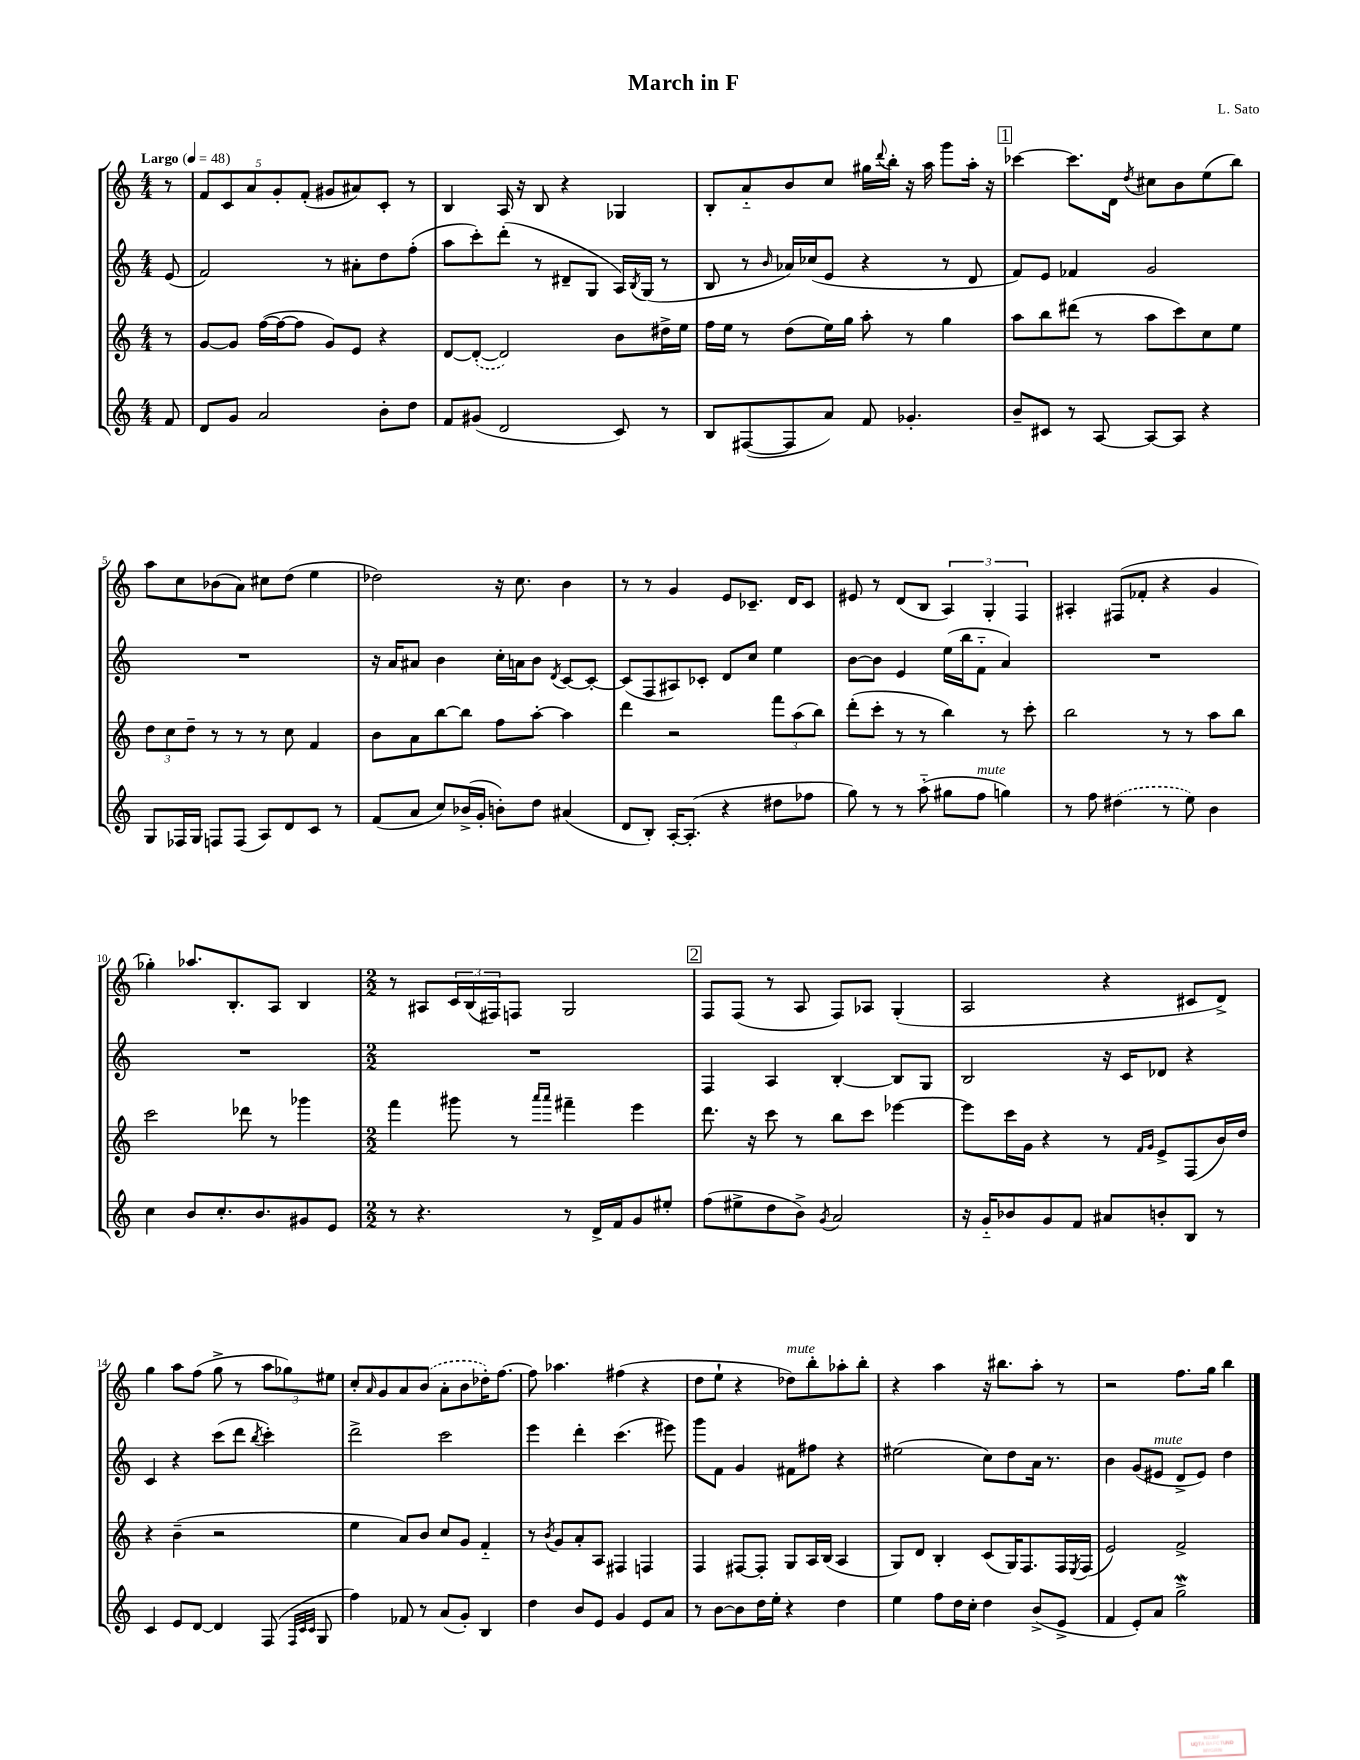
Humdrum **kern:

**kern	**kern	**kern	**kern
*staff4	*staff3	*staff2	*staff1
*clefG2	*clefG2	*clefG2	*clefG2
*k[]	*k[]	*k[]	*k[]
*M4/4	*M4/4	*M4/4	*M4/4
*MM48	*MM48	*MM48	*MM48
8f/	8r	(8e/	8r
=	=	=	=
8d/L	[8g/L	2f/)	10f/L
.	.	.	10c/
8g/J	8g/]J	.	.
.	.	.	10a/
2a/	([16ff\LL	.	.
.	.	.	10g'/
.	16ff\_J	.	.
.	8ff\]J	.	.
.	.	.	(10f'/J
.	8g/L)	8r	8g#/L
.	8e/J	8a#'\L	8a#/)
8b'\L	4r	8dd\	8c'/J
8dd\J	.	(8ff'\J	8r
=	=	=	=
8f/L	[8d/L	8aa\L	4B/
(8g#/J	(8d'/_J	8ccc'\)	.
2d/	2d/])	(8ddd'\J	16A/
.	.	.	16r
.	.	8r	8B/
.	.	8d#~/L	4r
.	.	8G/J	.
8c/)	8b\L	16A/LL)	4G-/
.	.	8qB/	.
.	.	(16G/JJ	.
8r	16dd#^\L	8r	.
.	16ee\JJ	.	.
=	=	=	=
8B/L	16ff\LL	8B/	8B'/L
.	16ee\JJ	.	.
([8F#/	8r	8r	8a'~/
.	.	16qqb/	.
8F#/]	(8dd\L	16a-/LL)	8b/
.	.	(16cc-/J	.
8a/J)	16ee\L)	8e/J	8cc/J
.	16gg\JJ	.	.
8f/	8aa'\	4r	16gg#\LL
.	.	.	8qqddd/
.	.	.	16bb'\JJ
4.g-'/	8r	.	16r
.	.	.	16aa\
.	4gg\	8r	8ggg\L
.	.	8d/	16aa'\Jk
.	.	.	16r
=	=	=	=
8b~/L	8aa\L	8f/L)	[4ccc-\
8c#/J	8bb\	8e/J	.
8r	(8ddd#\J	4f-/	8.ccc-\]L
[8A/	8r	.	.
.	.	.	16d\Jk
.	.	.	8qdd/
8A/_L	8aa\L	2g/	8cc#\L
8A/]J	8ccc\)	.	8b\
4r	8cc\	.	(8ee\
.	8ee\J	.	8bb\J)
=	=	=	=
8G/L	12dd\L	1r	8aa\L
.	12cc\	.	.
16F-/L	.	.	8cc\
.	12dd~\J	.	.
16G/JJ	.	.	.
8F/L	8r	.	(8b-\
(8F/J	8r	.	8a\J)
8A/L)	8r	.	8cc#\L
8d/	8cc\	.	(8dd\J
8c/J	4f/	.	4ee\
8r	.	.	.
=	=	=	=
(8f/L	8b\L	16r	2dd-\)
.	.	16a/LK	.
8a/J	8a\	8a#/J	.
8cc/L)	[8bb\	4b\	.
(16b-^/L	8bb\]J	.	.
16g'/JJ	.	.	.
8b'\L)	8ff\L	16cc'\LL	16r
.	.	16a\J	8.cc\
8dd\J	[8aa'\J	8b\J	.
.	.	8qd/	.
(4a#/	4aa\]	[8c/L	4b\
.	.	8c'/_J	.
=	=	=	=
8d/L	4ddd\	(8c/]L	8r
8B'/J)	.	8F/	8r
[16A'/LK	2r	8A#/)	4g/
(8.A'/]J	.	.	.
.	.	8c-'/J	.
4r	.	8d/L	8e/L
.	.	8cc/J	8.c-~/J
8dd#\L	12fff\L	4ee\	.
.	.	.	16d/LK
.	(12aa\	.	.
8ff-\J	.	.	8c-/J
.	12bb\J)	.	.
=	=	=	=
8gg\)	(8ddd'\L	[8b\L	8e#/
8r	8ccc'\J	8b\]J	8r
8r	8r	4e/	(8d/L
(8aa'~\	8r	.	8B/J
8gg#\L	4bb\)	(16ee\LL	6A/)
.	.	16bb\J	.
8ff\J	.	8f'~\J	.
.	.	.	6G'/
4gg\)	8r	4a/)	.
.	.	.	6F/
.	8ccc'\	.	.
=	=	=	=
8r	2bb\	1r	4A#'/
8ff\	.	.	.
(4dd#\	.	.	(8F#/L
.	.	.	8f-'/J
8r	8r	.	4r
8ee\)	8r	.	.
4b\	8aa\L	.	4g/
.	8bb\J	.	.
=	=	=	=
4cc\	2ccc\	1r	4gg-'\)
8b/L	.	.	8.aa-/L
8.cc'/	.	.	.
.	.	.	8.B'/
.	8ddd-\	.	.
8.b/	.	.	.
.	8r	.	8A/J
8g#/	4ggg-\	.	4B/
8e/J	.	.	.
=	=	=	=
*M2/2	*M2/2	*M2/2	*M2/2
8r	4fff\	1r	8r
4.r	.	.	8A#/L
.	8ggg#\	.	24c/L
.	.	.	(24B/
.	.	.	24F#/J)
.	8r	.	8F/J
.	16qqaaa/LL	.	.
.	16qqaaa/JJ	.	.
8r	4fff#~\	.	2G/
16d^/LL	.	.	.
16f/J	.	.	.
8g/	4eee\	.	.
8ee#'/J	.	.	.
=	=	=	=
(8ff\L	8.ddd\	4F/	8F/L
8ee#^\	.	.	(8F/J
.	16r	.	.
8dd\	8ccc\	4A/	8r
8b^\J)	8r	.	8A/
8qg/	.	.	.
2a/	8bb\L	[4B'/	8F/L)
.	8ccc\J	.	8A-/J
.	[4eee-\	8B/]L	(4G'/
.	.	8G/J	.
=	=	=	=
16r	8eee-\]L	2B/	2A/
16g'~/LK	.	.	.
8b-/	16ccc\L	.	.
.	16g\JJ	.	.
8g/	4r	.	.
8f/J	.	.	.
8a#/L	8r	16r	4r
.	.	16c/LK	.
.	16qqf/LL	.	.
.	16qqg/JJ	.	.
8b'/	8e^/L	8d-/J	.
8B/J	(8F/	4r	8c#/L
8r	16b/L)	.	8d^/J)
.	16dd/JJ	.	.
=	=	=	=
4c/	4r	4c/	4gg\
8e/L	(4b~\	4r	8aa\L
[8d/J	.	.	(8ff\J
4d/]	2r	(8ccc\L	8gg^\
.	.	8ddd\J	8r
.	.	8qbb/	.
(8F/	.	4ccc'\)	12aa\L
.	.	.	12gg-\)
32qqF/LLL	.	.	.
32qqc/	.	.	.
32qqc/JJJ	.	.	.
8G/	.	.	.
.	.	.	12ee#\J
=	=	=	=
4ff\)	4ee\	2ddd^\	8cc'/L
.	.	.	16qqa/
.	.	.	8g/
8f-/	8a/L)	.	8a/
8r	8b/J	.	(8b/J
(8a/L	8cc/L	2ccc\	8a'\L
8g'/J)	8g/J	.	8b\
4B/	4f'~/	.	16dd-'\K)
.	.	.	[8.ff\J
=	=	=	=
4dd\	8r	4eee\	8ff\]
.	8qb/	.	.
.	8g/L	.	4.aa-\
8b/L	8a'/	4ddd'\	.
8e/J	8A/J	.	.
4g/	4F#/	(4.ccc\	(4ff#\
8e/L	4F/	.	4r
8a/J	.	8eee#\)	.
=	=	=	=
8r	4F/	8ggg\L	8dd\L
[8b\L	.	8f\J	8ee`\J
8b\]	[8F#/L	4g/	4r
16dd\L	8F#'/]J	.	.
16ee'\JJ	.	.	.
4r	8G/L	8f#\L	8dd-\L)
.	16A/L	8ff#\J	8bb'\
.	(16B/JJ	.	.
4dd\	4A/	4r	8aa-'\
.	.	.	8bb'\J
=	=	=	=
4ee\	8G/L)	(2ee#\	4r
.	8d/J	.	.
8ff\L	4B'/	.	4aa\
16dd\L	.	.	.
16cc'\JJ	.	.	.
4dd\	(8c/L	8cc\L)	16r
.	.	.	8.bb#\L
.	16G/K)	8dd\	.
.	8.F/	.	.
(8b^/L	.	16a\Jk	8aa'\J
.	.	8.r	.
8e^/J	16F/L	.	8r
.	8qE/	.	.
.	(16F/JJ	.	.
=	=	=	=
4f/	2e/)	4b\	2r
8e'/L)	.	(8g/L	.
8a/J	.	8e#/J	.
2gg^\	2f^/	8d^/L	8.ff\L
.	.	8e#/J)	.
.	.	.	16gg\Jk
.	.	4dd\	4bb\
==	==	==	==
*-	*-	*-	*-
